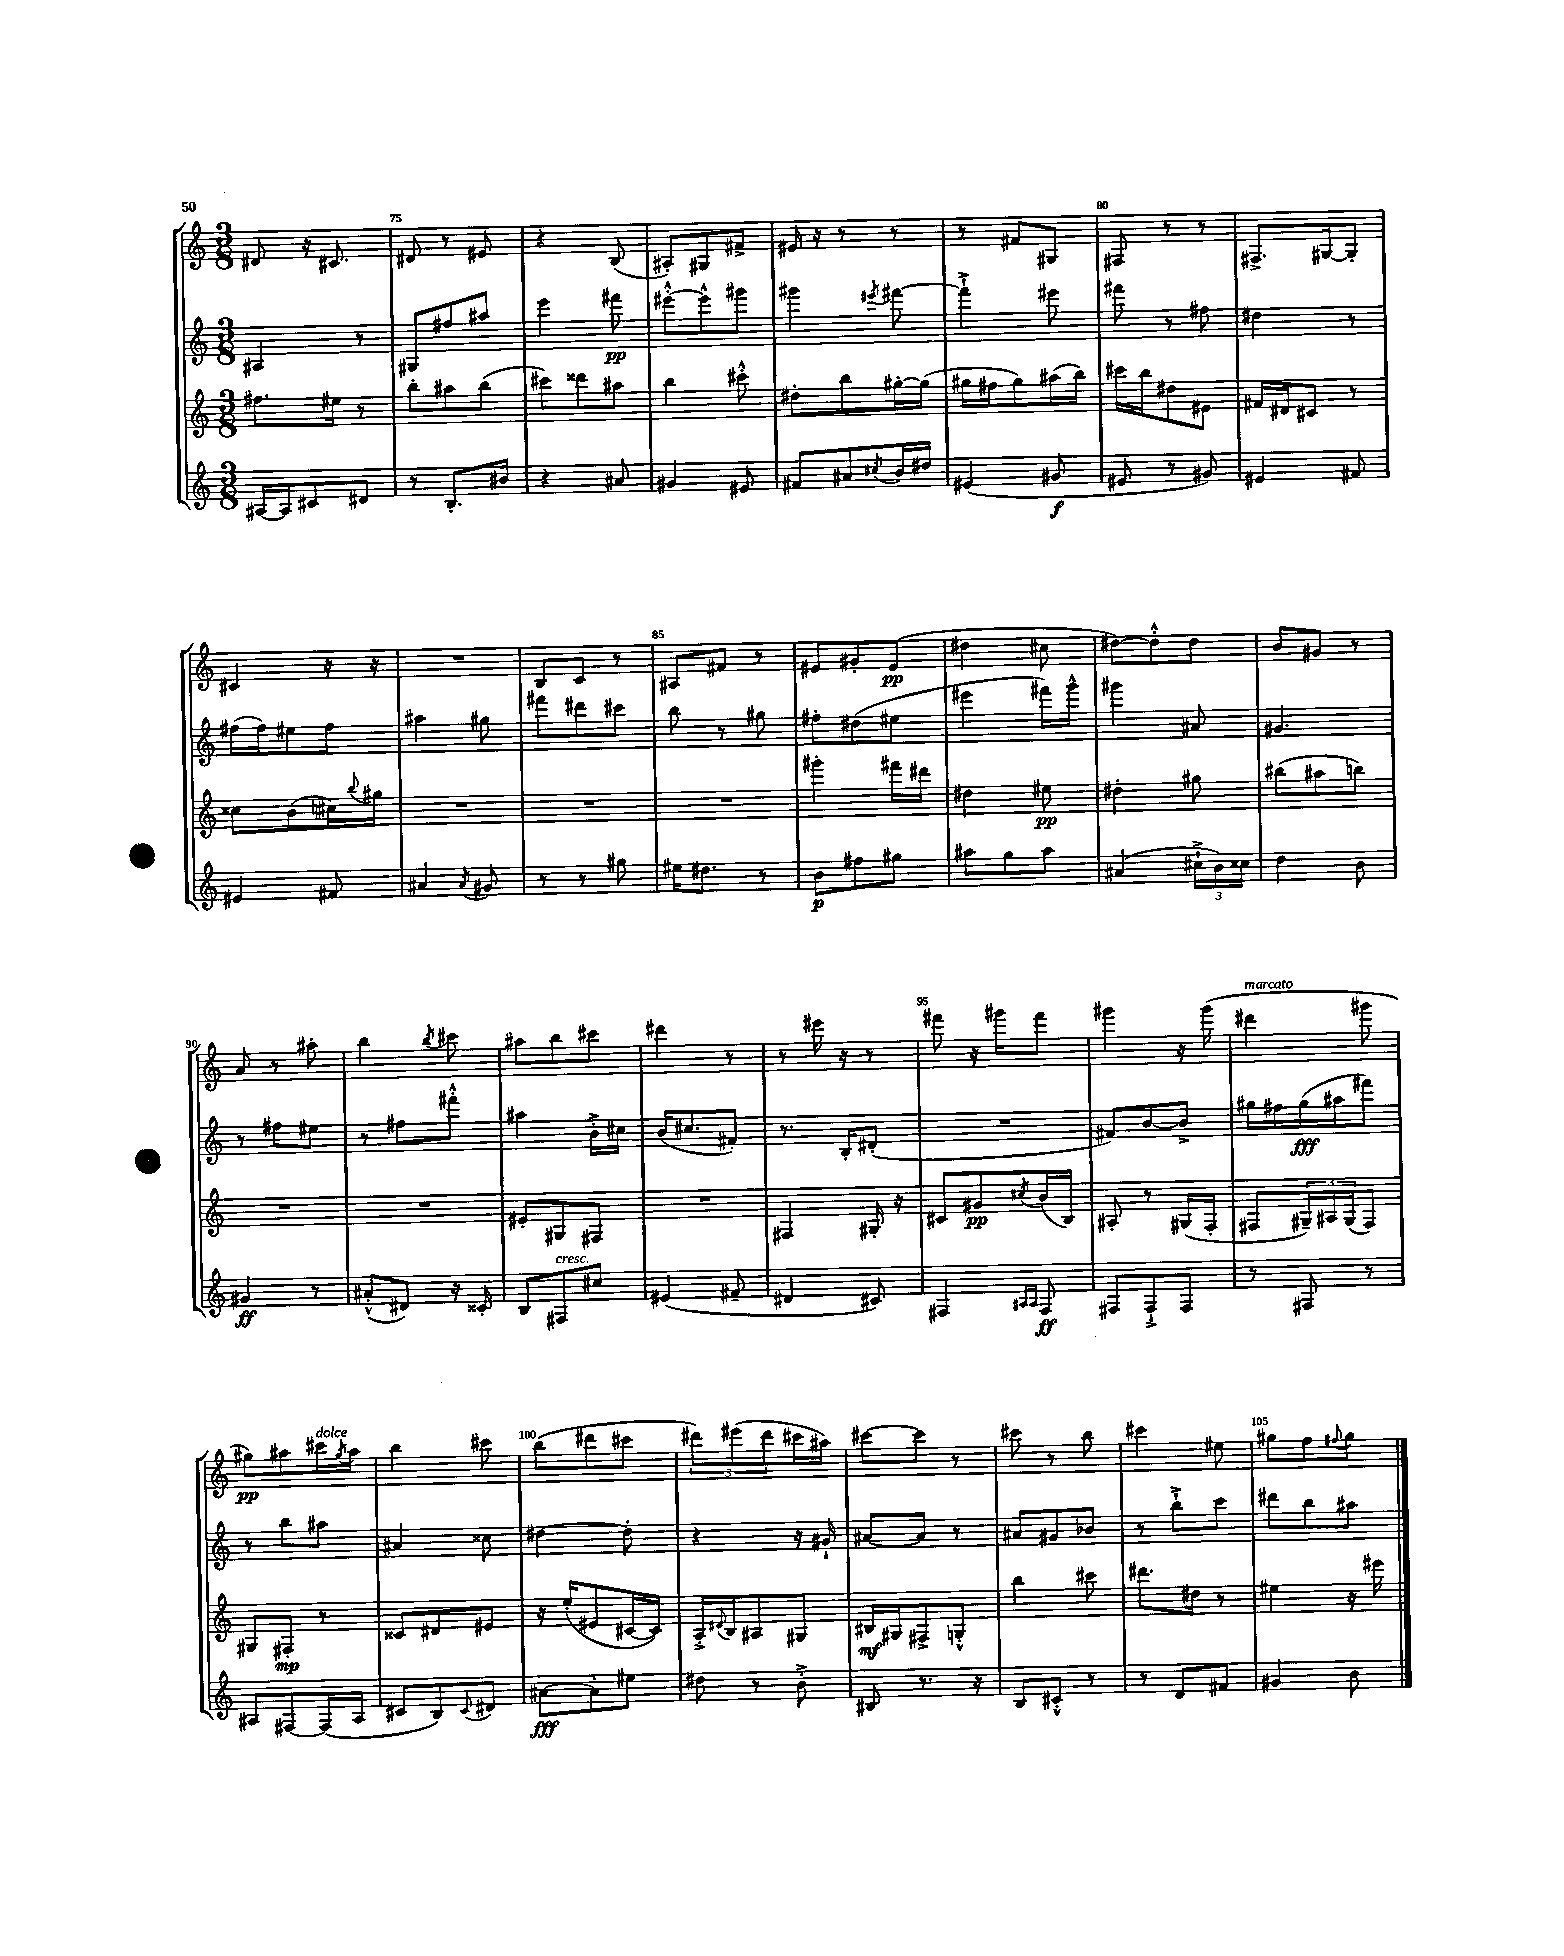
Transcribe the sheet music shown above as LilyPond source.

<<
\new StaffGroup <<
\new Staff = "s0" {
    \clef treble \key c \major \numericTimeSignature \time 3/8
    dis'8 r16 cis'8. |
    dis'8 r8 eis'8 |
    r4 b8( |
    ais8-.) gis8 fis'8-> |
    eis'16 r16 r8 r8 |
    r8 fis'8 gis8 |
    fis8 r8 r8 |
    fis8.-> gis16~ gis8-. |
    cis'4 r16 r16 |
    R4. |
    b8 c'8 r8 |
    ais8 fis'8 r8 |
    eis'8 gis'8-. eis'8\pp( |
    dis''4 cis''8 |
    dis''8~) dis''8-.-^ dis''8 |
    b'8 gis'8 r8 |
    a'8 r8 ais''8-. |
    b''4 \acciaccatura { b''8 } cis'''8 |
    ais''8 b''8 cis'''8 |
    dis'''4 r8 |
    r8 eis'''16 r16 r8 |
    fis'''8 r16 gis'''16 fis'''8 |
    gis'''4 r16 gis'''16( |
    dis'''4^\markup { \italic "marcato" } gis'''8 |
    gis''8\pp) ais''8 cis'''16^\markup { \italic "dolce" } \acciaccatura { gis''8 } ais''16 |
    b''4 cis'''8 |
    b''8( dis'''8 cis'''8 |
    \tuplet 3/2 { dis'''8) eis'''8( dis'''8 } cis'''16 ais''16) |
    cis'''8~ cis'''8 r8 |
    cis'''8 r8 b''8 |
    cis'''4 eis''8 |
    gis''8 f''8 \appoggiatura { fis''8 } gis''8 \bar "|." |
}
\new Staff = "s1" {
    \clef treble \key c \major \numericTimeSignature \time 3/8
    ais4 r8 |
    gis8 fis''8 ais''8 |
    e'''4 fis'''8\pp |
    eis'''8~-.-^ eis'''8-^ gis'''8 |
    gis'''4 \acciaccatura { eis'''8 } fis'''8~ |
    fis'''4-!-> eis'''8 |
    fis'''8 r8 fis''8 |
    dis''4 r8 |
    fis''16( fis''16) eis''8 fis''8 |
    ais''4 gis''8 |
    fis'''8 dis'''8 cis'''8 |
    b''8 r8 gis''8 |
    fis''8-. dis''8( eis''8 |
    eis'''4 fis'''16) g'''16-^ |
    gis'''4 ais'8 |
    gis'4. |
    r8 fis''8 eis''8 |
    r8 fis''8 fis'''8-.-^ |
    ais''4 b'16-.-> cis''16 |
    b'16( cis''8. fis'8-.) |
    r8. b16-. dis'8-.( |
    R4. |
    fis'8) b'8~ b'8-> |
    gis''16 fis''16 gis''16\fff( ais''16 fis'''8) |
    r8 b''8 ais''8 |
    ais'4 cisis''8 |
    dis''4~ dis''8-. |
    r4 r16 gis'16-! |
    ais'8~ ais'8 r8 |
    ais'8 gis'8 bes'8 |
    r8 b''8-!-> c'''8 |
    dis'''8 b''8 ais''8 \bar "|." |
}
\new Staff = "s2" {
    \clef treble \key c \major \numericTimeSignature \time 3/8
    fis''8. eis''16 r8 |
    b''8-. ais''8 b''8( |
    cis'''8) disis'''8 ais''8 |
    b''4 cis'''8-.-^ |
    dis''8-. b''8 gis''16~-. gis''16( |
    gis''16 fis''16 gis''8) ais''16( b''16) |
    cis'''16 b''16 dis''8 eis'8 |
    fis'16 dis'16 cis'8 r8 |
    cisis''8 b'8( cis''16) \appoggiatura { b''8 } gis''16 |
    R4. |
    R4. |
    R4. |
    gis'''4-. fis'''16 dis'''16 |
    dis''4 eis''8\pp |
    dis''4-. gis''8 |
    bis''8( ais''8 b''8) |
    R4. |
    R4. |
    eis'8-. gis8 fis8 |
    R4. |
    fis4 gis16-. r16 |
    cis'8 gis'8\pp \acciaccatura { cis''8 } b'16( b16) |
    ais8-. r8 gis16( f16-. |
    fis8 \tuplet 3/2 { gis16--) ais16 gis16( } fis8) |
    gis8 fis8-.\mp r8 |
    cisis'8 dis'8 eis'8 |
    r16 e''16-.( eis'8 cis'16~ cis'16) |
    a16-.-> \appoggiatura { dis'8 } b16 ais8 gis8 |
    bis16\mf gis16 fis8-> g8-.-^ |
    b''4 cis'''8 |
    dis'''8. dis''16 r8 |
    eis''4 r16 eis'''16 \bar "|." |
}
\new Staff = "s3" {
    \clef treble \key c \major \numericTimeSignature \time 3/8
    ais16~ ais16 cis'8 dis'8 |
    r8 b8.-. bis'16 |
    r4 ais'8 |
    gis'4 eis'8 |
    fis'8 ais'8 \acciaccatura { cis''8 } b'16 dis''16 |
    eis'4( gis'8\f |
    eis'8 r8 gis'8) |
    eis'4 fis'8 |
    eis'4 fis'8 |
    ais'4 \acciaccatura { ais'8 } gis'8 |
    r8 r8 gis''8 |
    eis''16 dis''8. r8 |
    b'8\p fis''8 gis''8 |
    ais''8 g''8 ais''8 |
    ais'4( \tuplet 3/2 { cis''16-!-> b'16) cisis''16 } |
    d''4 b'8 |
    gis'4\ff r8 |
    ais'8-.-^( dis'8) r16 cisis'16-. |
    b8 fis8^\markup { \italic "cresc." } cis''8 |
    eis'4( fis'8-- |
    dis'4 cis'8) |
    fis4 \grace { ais16 ais16 } fis8\ff |
    fis8 fis8-!-> fis8 |
    r8 fis8 r8 |
    ais8 fis8~ fis16( ais16 |
    cis'8 b8) \appoggiatura { cis'8 } dis'8 |
    ais'8~\fff ais'8-. eis''8 |
    dis''8 r8 b'8-.-> |
    bis8 r8. r16 |
    b8 cis'8-.-^ r8 |
    r8 d'8 fis'8 |
    gis'4 b'8 \bar "|." |
}
>>
>>
\layout { \context { \Score currentBarNumber = #74 \override BarNumber.break-visibility = ##(#f #t #t) barNumberVisibility = #(every-nth-bar-number-visible 5) } }
